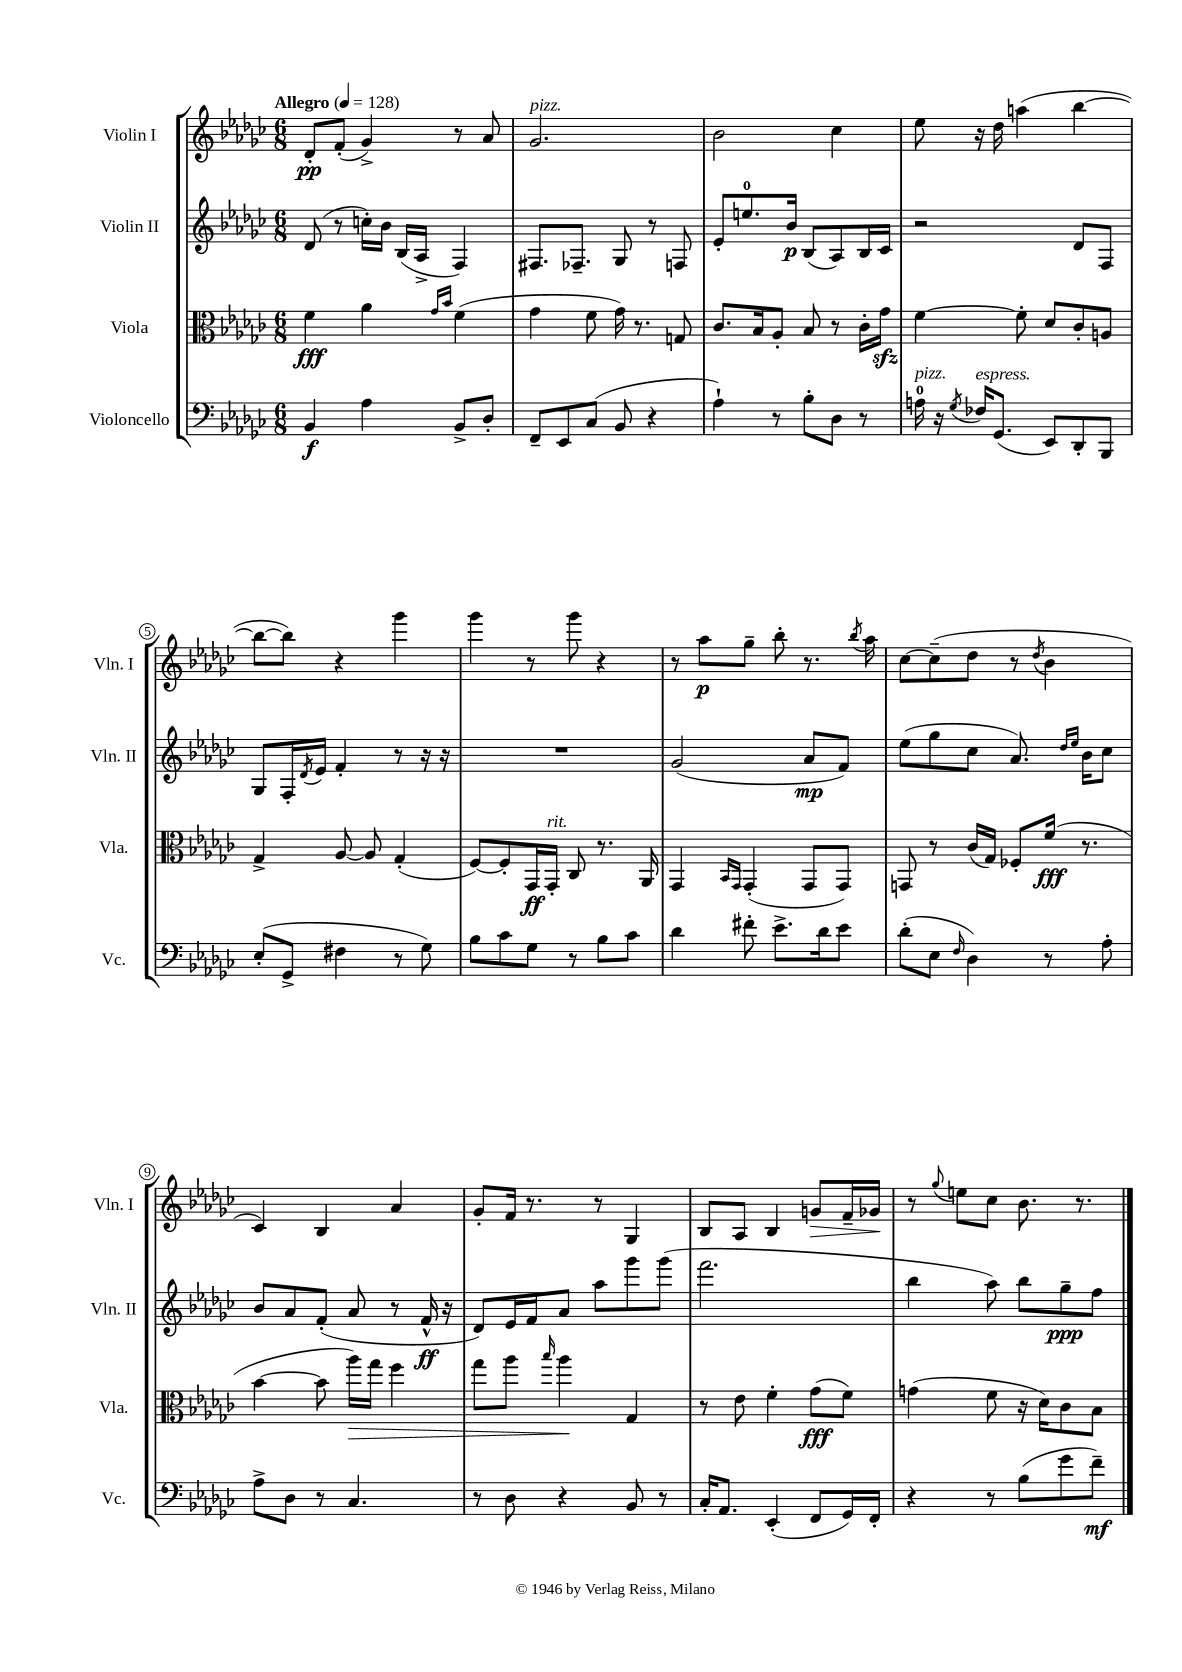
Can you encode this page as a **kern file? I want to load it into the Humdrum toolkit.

**kern	**dynam	**kern	**dynam	**kern	**dynam	**kern	**dynam
*part4	*part4	*part3	*part3	*part2	*part2	*part1	*part1
*staff4	*staff4	*staff3	*staff3	*staff2	*staff2	*staff1	*staff1
*I"Violoncello	*	*I"Viola	*	*I"Violin II	*	*I"Violin I	*
*I'Vc.	*	*I'Vla.	*	*I'Vln. II	*	*I'Vln. I	*
*clefF4	*	*clefC3	*	*clefG2	*	*clefG2	*
*k[b-e-a-d-g-c-]	*	*k[b-e-a-d-g-c-]	*	*k[b-e-a-d-g-c-]	*	*k[b-e-a-d-g-c-]	*
*M6/8	*	*M6/8	*	*M6/8	*	*M6/8	*
*MM128	*	*MM128	*	*MM128	*	*MM128	*
=1	=1	=1	=1	=1	=1	=1	=1
!	!	!	!	!	!	!LO:TX:a:B:t=Allegro	!
4BB-/	f	4f\	fff	(8d-/	.	8d-'/L	pp
.	.	.	.	8r	.	(8f'/J	.
4A-\	.	4a-\	.	16ccn'\LL)	.	4g-^/)	.
.	.	.	.	16b-\JJ	.	.	.
.	.	.	.	(16B-/LL	.	.	.
.	.	.	.	16A-^/JJ	.	.	.
.	.	16qqg-/LL	.	.	.	.	.
.	.	16qqb-/JJ	.	.	.	.	.
8BB-^/L	.	(4f\	.	4F/)	.	8r	.
8D-'/J	.	.	.	.	.	8a-/	.
=2	=2	=2	=2	=2	=2	=2	=2
!	!	!	!	!	!	!LO:TX:a:i:t=pizz.	!
8FF~/L	.	4g-\	.	8.F#X/L	.	2.g-/	.
8EE-/	.	.	.	.	.	.	.
.	.	.	.	8.F-X~/J	.	.	.
(8C-/J	.	8f\	.	.	.	.	.
8BB-/	.	16g-\)	.	8G-/	.	.	.
.	.	8.r	.	.	.	.	.
4r	.	.	.	8r	.	.	.
.	.	8Gn/	.	8Fn/	.	.	.
=3	=3	=3	=3	=3	=3	=3	=3
4A-`\)	.	8.c-/L	.	8e-'/L	.	2b-\	.
.	.	.	.	8.een/	.	.	.
.	.	16B-/k	.	.	.	.	.
8r	.	8A-'/J	.	.	.	.	.
.	.	.	.	16b-/Jk	p	.	.
8B-'\L	.	8B-/	.	(8B-/L	.	.	.
8D-\J	.	8r	.	8A-/)	.	4cc-\	.
8r	.	16c-'\LL	.	16B-/L	.	.	.
.	.	16g-zz\JJ	.	16c-/JJ	.	.	.
=4	=4	=4	=4	=4	=4	=4	=4
!LO:TX:a:i:t=pizz.	!	!	!	!	!	!	!
16An\	.	[4f\	.	2r	.	8ee-\	.
16r	.	.	.	.	.	.	.
8qG-/	.	.	.	.	.	.	.
!LO:TX:a:i:t=espress.	!	!	!	!	!	!	!
16F-X/KL	.	.	.	.	.	16r	.
(8.GG-/J	.	.	.	.	.	16dd-\	.
.	.	8f'\]	.	.	.	(4aan\	.
8EE-/L)	.	8d-/L	.	.	.	.	.
8DD-'/	.	8c-'/	.	8d-/L	.	[4bb-\	.
8BBB-/J	.	8An/J	.	8F/J	.	.	.
!!LO:LB:g=z
=5	=5	=5	=5	=5	=5	=5	=5
(8E-'/L	.	4G-^/	.	8G-/L	.	8bb-\L_	.
8GG-^/J	.	.	.	16F'/L	.	8bb-\J])	.
.	.	.	.	8qd-/	.	.	.
.	.	.	.	16e-/JJ	.	.	.
4F#X\	.	[8A-/	.	4f'/	.	4r	.
.	.	8A-/]	.	.	.	.	.
8r	.	(4G-'/	.	8r	.	4ggg-\	.
8G-\)	.	.	.	16r	.	.	.
.	.	.	.	16r	.	.	.
=6	=6	=6	=6	=6	=6	=6	=6
8B-\L	.	[8F/L)	.	2.r	.	4ggg-\	.
8c-\	.	8F'/]	.	.	.	.	.
8G-\J	.	16GG-/L	ff	.	.	8r	.
!	!	!LO:TX:a:i:t=rit.	!	!	!	!	!
.	.	16GG-'/JJ	.	.	.	.	.
8r	.	8C-/	.	.	.	8ggg-\	.
8B-\L	.	8.r	.	.	.	4r	.
8c-\J	.	.	.	.	.	.	.
.	.	16AA-/	.	.	.	.	.
=7	=7	=7	=7	=7	=7	=7	=7
4d-\	.	4GG-/	.	(2g-/	.	8r	.
.	.	.	.	.	.	8aa-\L	p
.	.	16qqBB-/LL	.	.	.	.	.
.	.	16qqGG-/JJ	.	.	.	.	.
8f#X'\	.	(4GG-'/	.	.	.	8gg-~\J	.
8.e-^\L	.	.	.	.	.	8bb-'\	.
.	.	8GG-/L	.	8a-/L	mp	8.r	.
16d-\k	.	.	.	.	.	.	.
8e-\J	.	8GG-/J)	.	8f/J)	.	.	.
.	.	.	.	.	.	8qbb-/	.
.	.	.	.	.	.	16aa-\	.
=8	=8	=8	=8	=8	=8	=8	=8
(8d-'\L	.	8GGn/	.	(8ee-\L	.	[8cc-\L	.
8E-\J	.	8r	.	8gg-\	.	(8cc-~\]	.
16qqF/	.	.	.	.	.	.	.
4D-\)	.	(16c-/LL	.	8cc-\J	.	8dd-\J	.
.	.	16G-/JJ)	.	.	.	.	.
.	.	8F-X'/L	.	8.a-/)	.	8r	.
.	.	.	.	.	.	8qdd-/	.
8r	.	(16f/Jk	fff	.	.	4b-\	.
.	.	.	.	16qqdd-/LL	.	.	.
.	.	.	.	16qqee-/JJ	.	.	.
.	.	8.r	.	16b-\KL	.	.	.
8A-'\	.	.	.	8cc-\J	.	.	.
!!LO:LB:g=z
=9	=9	=9	=9	=9	=9	=9	=9
8A-^\L	.	[4b-\	.	8b-/L	.	4c-/)	.
8D-\J	.	.	.	8a-/	.	.	.
8r	.	8b-\]	.	(8f'/J	.	4B-/	.
!	!	!	!LO:HP:b	!	!	!	!
4.C-/	.	16aa-\LL)	>	8a-/	.	.	.
.	.	16gg-\JJ	.	.	.	.	.
.	.	4ff\	.	8r	.	4a-/	.
.	.	.	.	16f^^/	ff	.	.
.	.	.	.	16r	.	.	.
=10	=10	=10	=10	=10	=10	=10	=10
8r	.	8gg-\L	.	8d-/L)	.	8g-'/L	.
8D-\	.	8aa-\J	.	16e-/L	.	16f/Jk	.
.	.	.	.	16f/J	.	8.r	.
.	.	16qqbb-/	.	.	.	.	.
4r	.	4aa-\	.	8a-/J	.	.	.
.	.	.	.	8aa-\L	.	8r	.
8BB-/	.	4G-/	]	8ggg-\	.	4G-/	.
8r	.	.	.	(8ggg-\J	.	.	.
=11	=11	=11	=11	=11	=11	=11	=11
16C-'/KL	.	8r	.	2.fff\	.	8B-/L	.
8.AA-/J	.	.	.	.	.	.	.
.	.	8e-\	.	.	.	8A-/J	.
(4EE-'/	.	4f'\	.	.	.	4B-/	.
!	!	!	!	!	!	!	!LO:HP:b
8FF/L	.	(8g-\L	fff	.	.	8gn/L	>
16GG-/L)	.	8f\J)	.	.	.	16f~/L	.
16FF'/JJ	.	.	.	.	.	16g-X/JJ	.
.	.	.	.	.	.	.	]
=12	=12	=12	=12	=12	=12	=12	=12
4r	.	(4gn\	.	4bb-\	.	8r	.
.	.	.	.	.	.	8qqgg-/	.
.	.	.	.	.	.	8een\L	.
8r	.	8f\	.	8aa-\)	.	8cc-\J	.
(8B-\L	.	16r	.	8bb-\L	.	8.b-\	.
.	.	16d-\KL)	.	.	.	.	.
8g-\	.	8c-\	.	8gg-~\	ppp	.	.
.	.	.	.	.	.	8.r	.
8f~\J)	mf	8B-\J	.	8ff\J	.	.	.
==	==	==	==	==	==	==	==
*-	*-	*-	*-	*-	*-	*-	*-
